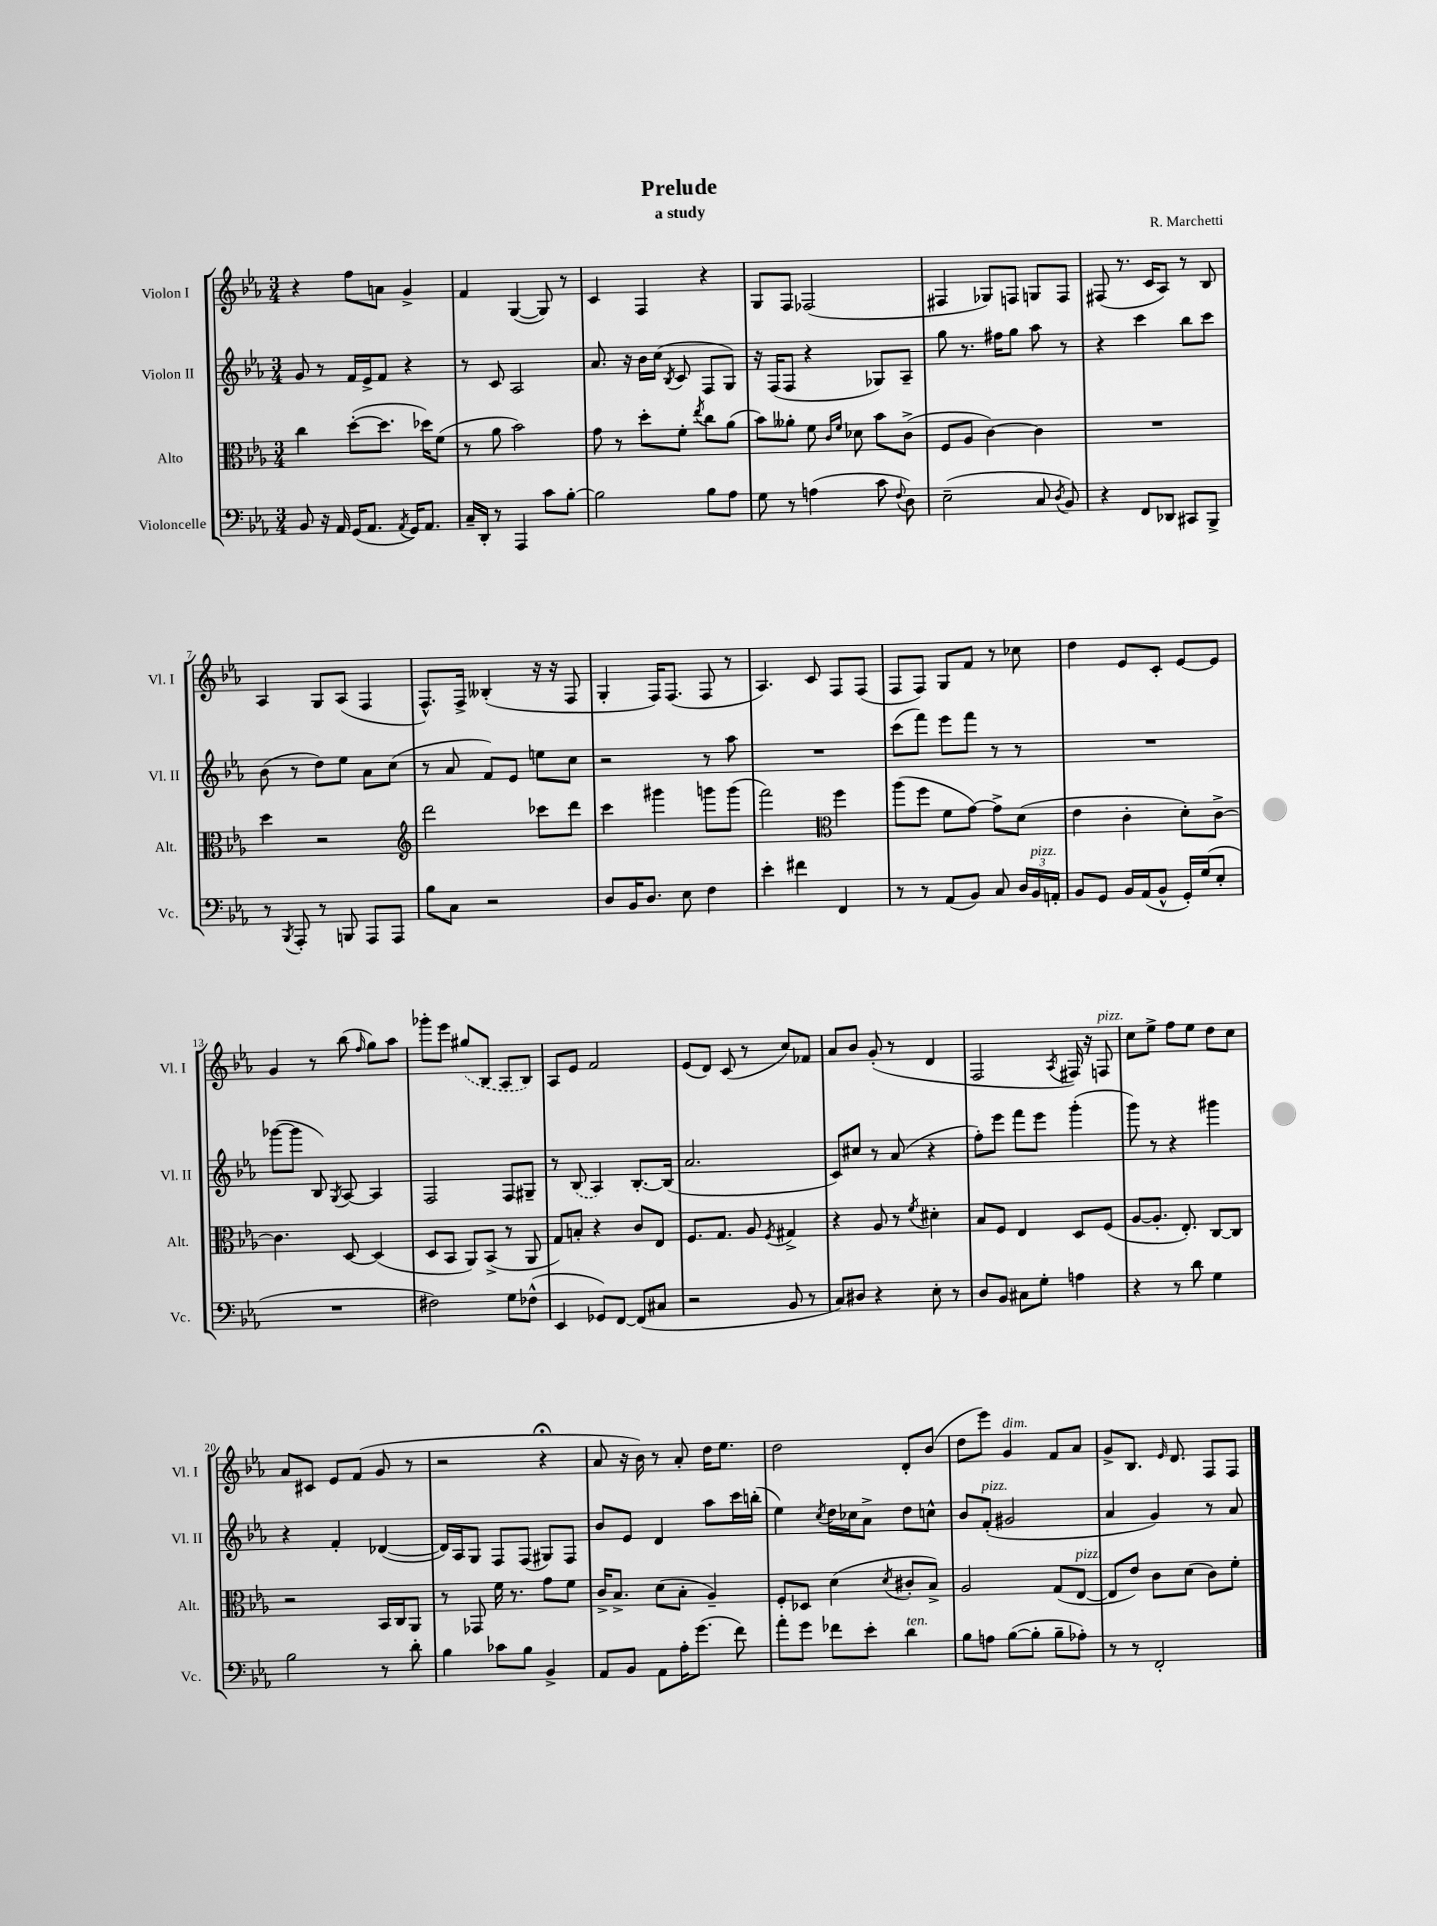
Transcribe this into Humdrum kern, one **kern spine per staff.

**kern	**kern	**kern	**kern
*staff4	*staff3	*staff2	*staff1
*clefF4	*clefC3	*clefG2	*clefG2
*k[b-e-a-]	*k[b-e-a-]	*k[b-e-a-]	*k[b-e-a-]
*M3/4	*M3/4	*M3/4	*M3/4
8BB-/	4cc\	8g/	4r
16r	.	8r	.
16AA-/	.	.	.
(16GG/LK	([8dd'\L	16f/LL	8ff\L
8.AA-/J	.	16e-^/J	.
.	8.dd\]J	8f/J	8a\J
8qAA-/	.	.	.
16GG/LK)	.	4r	4g^/
8.AA-/J	16dd-\LK)	.	.
.	(8f\J	.	.
=	=	=	=
16C~/LL	8r	8r	4f/
16DD'/JJ	.	.	.
8r	8a-\	8c/	.
4AAA-/	2b-\)	2A-/	([4G/
8c\L	.	.	8G/])
[8B-'\J	.	.	8r
=	=	=	=
2B-\]	8g\	8.a-/	4c/
.	8r	.	.
.	.	16r	.
.	8dd'\L	16b-\LL	4F/
.	.	(16cc\JJ	.
.	.	8qB-/	.
.	8f'\J	8c/	.
.	8qee-/	.	.
8B-\L	8cc\L	8F/L	4r
8A-\J	(8a-\J	8G/J)	.
=	=	=	=
8G\	8b-\L)	16r	8G/L
.	.	(16F/LK	.
8r	8a--'\J	8F/J	8F/J
(4A\	8f\	4r	(2F-/
.	16qqc/LL	.	.
.	16qqf/JJ	.	.
.	8d-\	.	.
8c\	8b-\L	8G-/L)	.
8qqF/	.	.	.
8D\)	(8c^\J	8A-~/J	.
=	=	=	=
(2E-~\	8F/L	8gg\	4F#/
.	8A-/J	8.r	.
.	[4c\)	.	8G-/L)
.	.	16ff#\LK	.
.	.	8gg\J	8F/J
8C/	4c\]	8aa-\	8G/L
8qD/	.	.	.
8BB-/)	.	8r	8F/J
=	=	=	=
4r	2.r	4r	(8F#/
.	.	.	8.r
8FF/L	.	4ccc\	.
.	.	.	16c/LK
8DD-/J	.	.	8A-/J)
8CC#/L	.	8bb-\L	8r
8BBB-^/J	.	8ccc\J	8B-/
=	=	=	=
8r	4dd\	(8b-\	4A-/
8qBBB-/	.	.	.
8AAA-'/	.	8r	.
8r	2r	8dd\L)	8G/L
8BBB/	.	8ee-\J	(8A-/J
8AAA-/L	.	8a-\L	4F/
8AAA-/J	.	(8cc\J	.
=	=	=	=
*	*clefG2	*	*
8B-\L	2ddd\	8r	8.F^^/L)
8C\J	.	8a-/	.
.	.	.	16F^/Jk
2r	.	8f/L)	(4B--'/
.	.	8e-/J	.
.	8ccc-\L	8ee\L	16r
.	.	.	16r
.	8ddd\J	8cc\J	8F/
=	=	=	=
8D/L	4ccc\	2r	4G'/
16BB-/K	.	.	.
8.D/J	.	.	.
.	4ggg#\	.	16F/LK)
.	.	.	(8.F/J
8E-\	.	.	.
4F\	8ggg\L	8r	8F/
.	(8ggg\J	8aa-\	8r
=	=	=	=
4e-'\	2fff\)	2.r	4.A-/)
4f#\	.	.	.
.	.	.	8c/
*	*clefC3	*	*
4FF/	4ff\	.	8F/L
.	.	.	(8F/J
=	=	=	=
8r	(8aa-\L	(8ccc\L	8F/L
8r	8ff\J	8fff\J)	8F/J)
(8AA-/L	8f\L	8eee-\L	8G/L
8BB-/J)	[8g\J)	8fff\J	8f/J
8C/	8g^\]L	8r	8r
24D/LL	(8d\J	8r	8cc-\
24BB-/	.	.	.
24AA'/JJ	.	.	.
=	=	=	=
8BB-/L	4e-\	2.r	4dd\
8GG/J	.	.	.
16BB-/LL	4c'\	.	8e-/L
(16AA-/J	.	.	.
8BB-^^/J	.	.	8c'/J
16GG'/LL)	8d'\L)	.	[8e-/L
(16G/J	.	.	.
8E-'/J	[8c^\J	.	8e-/]J
=	=	=	=
2.r	4.c\]	([8ggg-\L	4g/
.	.	8ggg-\]J	.
.	.	8B-/)	8r
.	.	8qG/	.
.	[8D/	[8A-/	(8bb-\
.	.	.	16qqff/
.	(4D/]	4A-/]	8gg\L)
.	.	.	8aa-\J
=	=	=	=
2F#\)	8D/L	2F/	8ggg-'\L
.	8BB-/J	.	8eee-\J
.	8AA-/L)	.	(8gg#/L
.	(8BB-^/J	.	8B-/J
8G\L	8r	8F/L	8A-/L
(8F-^^\J	8AA-/	8G#~/J	8B-/J)
=	=	=	=
4EE-/	8G/L)	8r	8A-/L
.	8B'/J	(8B-/	8e-/J
8GG-/L)	4r	4A-/)	2f/
[8FF/J	.	.	.
(8FF/]L	8c/L	[8.B-'/L	.
8C#/J	8E-/J	.	.
.	.	(16B-/]Jk	.
=	=	=	=
2r	8.F/L	2.a-/	(8e-/L
.	.	.	8d/J)
.	8.G/J	.	.
.	.	.	(8c/
.	8A-/	.	8r
.	8qF/	.	.
8BB-/	4G#^/	.	8cc/L)
8r	.	.	8f-/J
=	=	=	=
8C/L)	4r	8c/L)	8a-/L
8D#/J	.	8cc#/J	8b-/J
4r	8A-/	8r	(8g'/
.	8r	(8a-/	8r
.	8qf/	.	.
8E-'\	4d#'\	4r	4d/
8r	.	.	.
=	=	=	=
8D/L	8B-/L	8ff'\L)	2F/
8BB-/J	8F/J	8eee-\J	.
8C#\L	4E-/	8fff\L	.
8G'\J	.	8eee-\J	.
.	.	.	8qA-/
4A\	8D/L	(4ggg'\	16F#/)
.	.	.	16r
.	(8F/J	.	8F/
=	=	=	=
4r	[8A-/L	8ggg\)	8cc\L
.	8.A-'/]J	8r	8ee-^\J
8r	.	4r	8ff\L
.	8.E-'/)	.	.
8d\	.	.	8ee-\J
4G\	[8C/L	4ggg#\	8dd\L
.	8C/]J	.	8cc\J
=	=	=	=
2B-\	2r	4r	8a-/L
.	.	.	8c#/J
.	.	4f'/	8e-/L
.	.	.	(8f/J
8r	16BB-/LL	([4d-/	8g/
.	16C/J	.	.
8d'\	8AA-/J	.	8r
=	=	=	=
4B-\	8r	16d-/]LL)	2r
.	.	16A-/J	.
.	8GG-/	8G/J	.
8c-\L	16f\	8F/L	.
.	8.r	.	.
8B-\J	.	(8F/J	.
4BB-^/	8g\L	8G#/L)	4r;
.	8f\J	8F/J	.
=	=	=	=
8AA-/L	16c^/LK	8b-/L	8a-/
.	8.B-^/J	.	.
8BB-/J	.	8e-/J	16r
.	.	.	16b-\)
8AA-\L	(8d\L	4d/	8r
16A-'\K	8B-'\J	.	8a-'/
(8.g\J	.	.	.
.	4A-~/)	8aa-\L	16dd\LK
.	.	.	8.ee-\J
8f\)	.	16ccc\L	.
.	.	(16bb'\JJ	.
=	=	=	=
8a-'\L	8F'/L	4ee-\)	2dd\
8g\J	8D-/J	.	.
.	.	8qcc/	.
8f-\L	(4d\	16dd\LL	.
.	.	16cc-\J	.
8e-'\J	.	8a-^\J	.
.	8qd/	.	.
4d\	8c#'/L	8dd\L	8d'/L
.	8B-^/J)	8cc^^\J	(8b-/J
=	=	=	=
8B-\L	2A-/	8b-/L	8dd\L
8A\J	.	(8f'/J	8eee-\J)
([8B-\L	.	2g#/	4g/
8B-'\]J	.	.	.
8B-~\L	(8G/L	.	8f/L
8A-'\J)	[8E-/J	.	8a-/J
=	=	=	=
8r	8E-/]L	4a-/	8g^/L
8r	8e-/J)	.	8.B-/J
2FF'/	8c\L	4g/)	.
.	.	.	16qqe-/
.	.	.	8.d/
.	(8d\J	.	.
.	8c\L)	8r	8F/L
.	8f'\J	8a-/	8F/J
==	==	==	==
*-	*-	*-	*-
